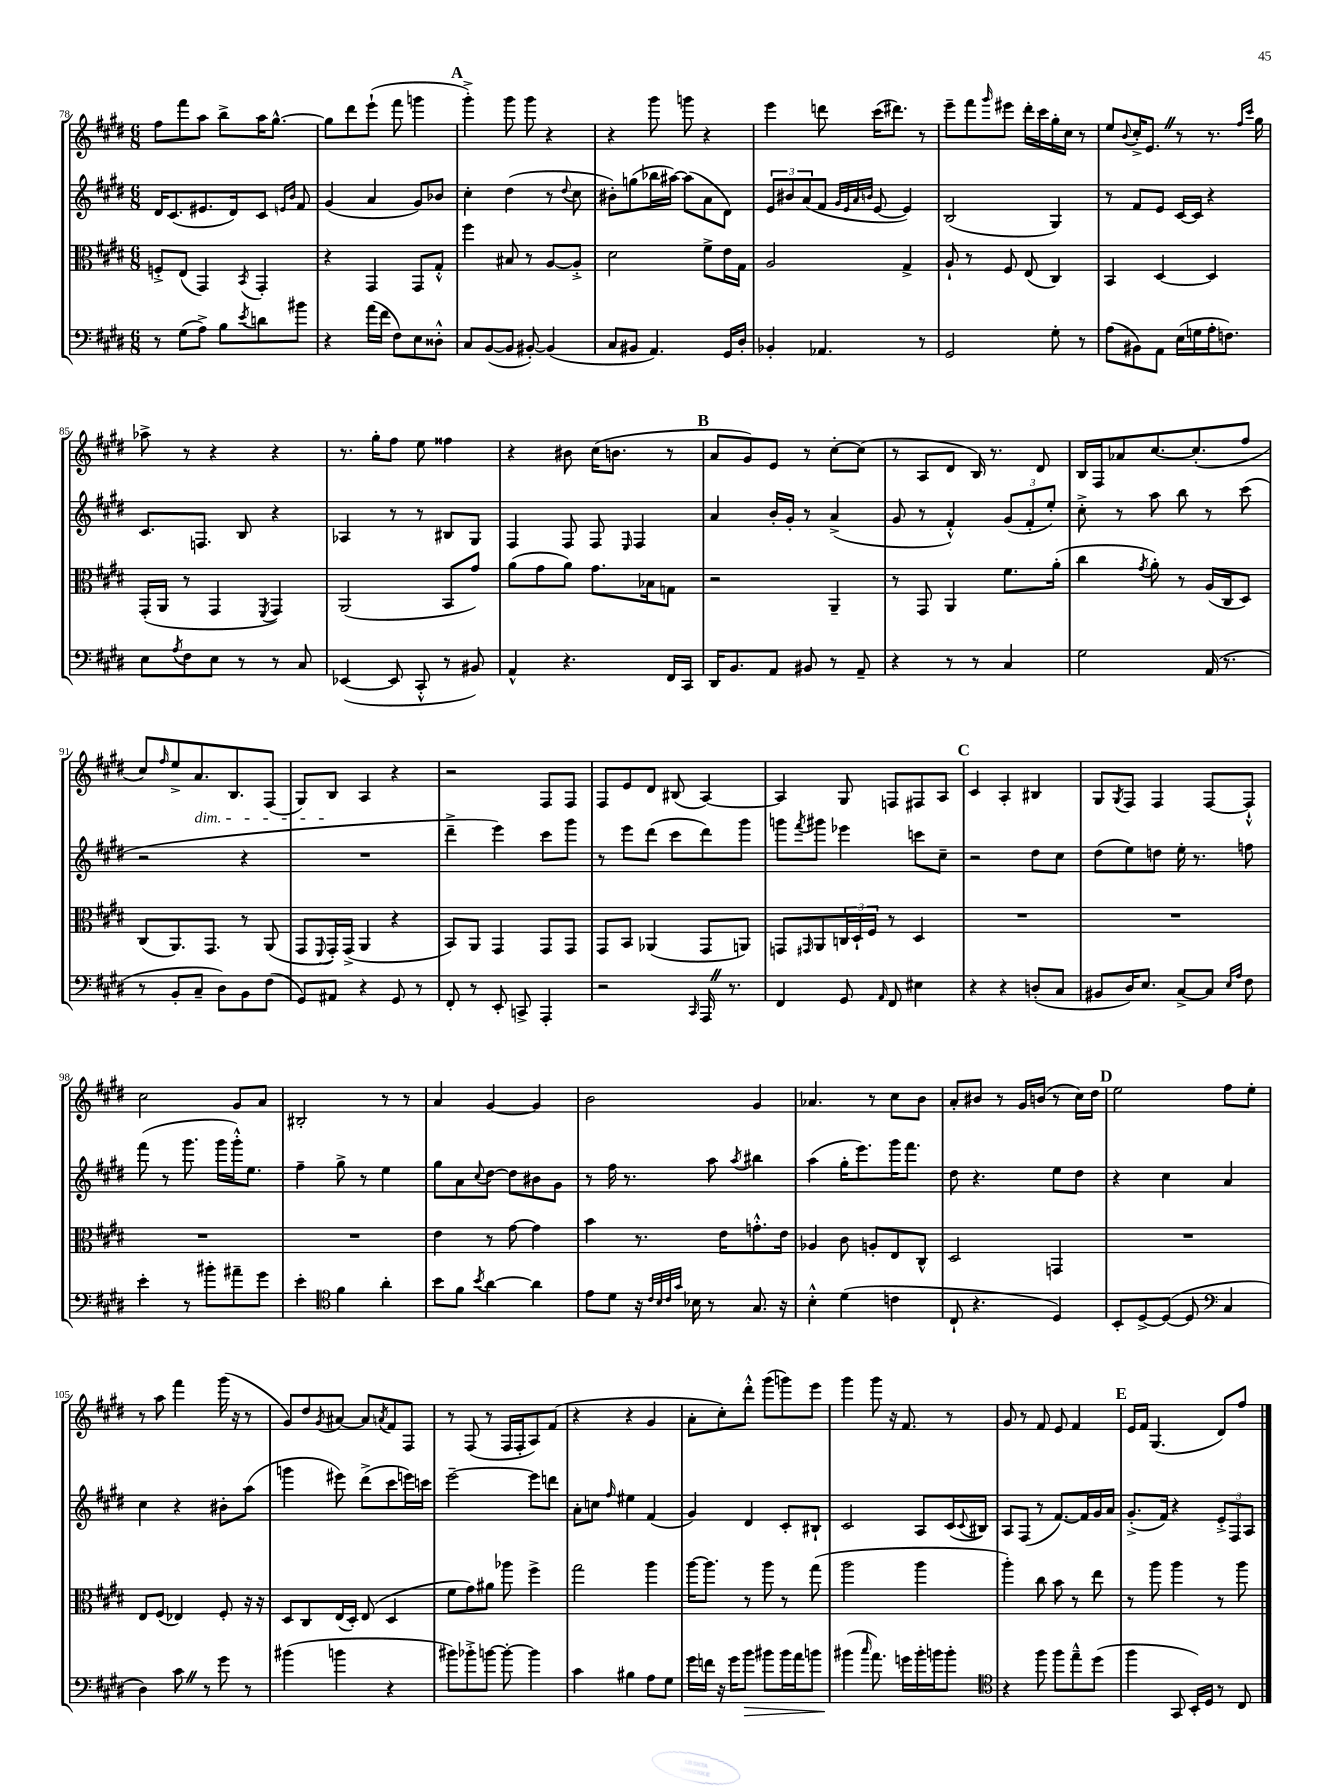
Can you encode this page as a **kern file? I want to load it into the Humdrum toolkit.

**kern	**dynam	**kern	**kern	**kern
*part4	*part4	*part3	*part2	*part1
*staff4	*staff4	*staff3	*staff2	*staff1
*clefF4	*	*clefC3	*clefG2	*clefG2
*k[f#c#g#d#]	*	*k[f#c#g#d#]	*k[f#c#g#d#]	*k[f#c#g#d#]
*M6/8	*	*M6/8	*M6/8	*M6/8
=78	=78	=78	=78	=78
8r	.	8Fn'^/L	16d#/KL	8ff#\L
.	.	.	(8.c#/	.
(8G#\L	.	(8E/J	.	8fff#\
8A^\J)	.	4GG#/)	8.e#X/	8aa\J
8B\L	.	.	.	8bb^\L
.	.	.	16d#/k)	.
8qe/	.	8qBB/	.	.
8dn\	.	4GG#'/	8c#/J	16aa\K
.	.	.	.	[8.gg#^^\J
.	.	.	16qqen/LL	.
.	.	.	16qqb/JJ	.
8b#X\J	.	.	8f#/	.
=79	=79	=79	=79	=79
4r	.	4r	(4g#/	8gg#\L]
.	.	.	.	8ddd#\
(16a\LL	.	4GG#/	4a/	(8eee`\J
16f#\JJ	.	.	.	.
8F#\L)	.	.	.	8fff#\
8E\	.	8GG#/L	8g#/L)	4gggn\
8D##X'^^\J	.	8G#'^^/J	8b-X/J	.
!!LO:REH:place=s1:t=A
=80	=80	=80	=80	=80
8C#/L	.	4ff#\	4cc#'\	4ggg#'^\)
([8BB/	.	.	.	.
8BB/J]	.	8B#X/	(4dd#\	8ggg#\
[8BB#X'/)	.	8r	.	8ggg#\
(4BB#/]	.	[8A/L	8r	4r
.	.	.	8qqdd#/	.
.	.	8A'^/J]	8cc#\	.
=81	=81	=81	=81	=81
8C#/L	.	2d#\	8b#X'\L)	4r
8BB#X/J	.	.	(8ggn\	.
4.AA/)	.	.	16bb-X\L	8ggg#\
.	.	.	[16aa#X\JJ)	.
.	.	.	(8aa#\L]	8gggn\
.	.	8f#^\L	8a\	4r
16GG#/LL	.	16e\L	8d#\J)	.
16D#'/JJ	.	16G#\JJ	.	.
=82	=82	=82	=82	=82
4BB-X'/	.	2A/	12e/L	4eee\
.	.	.	12b#X/	.
.	.	.	(12a/	.
4.AA-X/	.	.	8f#/J	8dddn\
.	.	.	32qqg#/LLL	.
.	.	.	32qqe/	.
.	.	.	32qqa/	.
.	.	.	32qqbn/JJJ	.
.	.	.	[8e/	(16ccc#\KL
.	.	.	.	8.ddd#X\J)
.	.	4G#^/	4e/])	.
8r	.	.	.	8r
=83	=83	=83	=83	=83
2GG#/	.	8A`/	(2B/	8eee~\L
.	.	8r	.	8fff#\
.	.	.	.	16qqggg#/
.	.	8F#/	.	8eee#X\J
.	.	(8E/	.	16ddd#'\LL
.	.	.	.	16ccc#\
8G#'\	.	4C#/)	4G#/)	16gg#'\
.	.	.	.	16cc#\JJ
8r	.	.	.	8r
=84	=84	=84	=84	=84
(8A\L	.	4BB/	8r	8ee/L
.	.	.	.	8qqb/
8BB#X\)	.	.	8f#/L	16cc#'^/K
.	.	.	.	8.eZ/J
8AA\J	.	[4D#/	8e/J	.
(16E\LL	.	.	[16c#/LL	8r
16Gn\	.	.	16c#/JJ]	.
16A'\J	.	4D#/]	4r	8.r
8.Fn\J)	.	.	.	.
.	.	.	.	16qqff#/LL
.	.	.	.	16qqccc#/JJ
.	.	.	.	16gg#\
!!LO:LB:g=z
=85	=85	=85	=85	=85
8E\L	.	(16GG#'/LL	8.c#/L	8aa-X^\
.	.	16AA/JJ	.	.
8qA/	.	.	.	.
8F#\	.	8r	.	8r
.	.	.	8.Fn/J	.
8E\J	.	4GG#/	.	4r
8r	.	.	8B/	.
.	.	8qFF#/	.	.
8r	.	4GG#/)	4r	4r
8C#/	.	.	.	.
=86	=86	=86	=86	=86
([4EE-X/	.	(2AA/	4A-X/	8.r
.	.	.	.	16gg#'\KL
8EE-/]	.	.	8r	8ff#\J
8CC#'^^/	.	.	8r	8ee\
8r	.	8BB/L	8B#X/L	4ff##X\
8BB#X/)	.	8g#/J)	8G#/J	.
=87	=87	=87	=87	=87
4AA^^/	.	(8a\L	4F#/	4r
.	.	8g#\	.	.
4.r	.	8a\J)	8F#/	8b#X\
.	.	8.g#\L	8F#/	(16cc#\KL
.	.	.	.	8.bn\J
.	.	.	16qqE/	.
.	.	.	4F#/	.
.	.	16B-X\k	.	.
16FF#/LL	.	8Gn\J	.	8r
16CC#/JJ	.	.	.	.
!!LO:REH:place=s1:t=B
=88	=88	=88	=88	=88
16DD#/KL	.	2r	4a/	8a/L
8.BB/	.	.	.	.
.	.	.	.	8g#/)
8AA/J	.	.	16b'/LL	8e/J
.	.	.	16g#'/JJ	.
8BB#X/	.	.	8r	8r
8r	.	4AA~/	(4a^/	[8cc#'\L
8AA~/	.	.	.	(8cc#\J]
=89	=89	=89	=89	=89
4r	.	8r	8g#/	8r
.	.	8GG#/	8r	8A/L
8r	.	4AA/	4f#'^^/)	8d#/J
8r	.	.	.	16B/)
.	.	.	.	8.r
4C#/	.	8.f#\L	(12g#/L	.
.	.	.	12f#'/	.
.	.	.	.	8d#/
.	.	.	12ee'/J)	.
.	.	(16a'\Jk	.	.
=90	=90	=90	=90	=90
2G#\	.	4cc#\	8cc#'^\	16B/LL
.	.	.	.	16F#/J
.	.	.	8r	8a-X/
.	.	8qg#/	.	.
.	.	8a'\)	8aa\	[8.cc#/
.	.	8r	8bb\	.
.	.	.	.	(8.cc#'/]
(16AA/	.	(16A/LL	8r	.
8.r	.	16C#/J	.	.
.	.	8D#/J)	(8ccc#\	8ff#/J
!!LO:LB:g=z
=91	=91	=91	=91	=91
8r	.	(8C#/L	2r	8cc#/L)
.	.	.	.	16qqff#/
8BB'/L	.	8.AA/)	.	8ee^/
!	!	!	!	!LO:TX:b:i:t=dim.
8C#~/J	.	.	.	8.a/
.	.	8.GG#/J	.	.
8D#\L)	.	.	.	.
.	.	.	.	8.B/
8BB\	.	8r	4r	.
(8F#\J	.	(8AA/	.	(8F#/J
=92	=92	=92	=92	=92
8GG#/L)	.	8GG#/L	2.r	8G#/L)
.	.	8qqFF#/	.	.
8AA#X/J	.	16GG#'/L)	.	8B/J
.	.	(16GG#^/JJ	.	.
4r	.	4AA/	.	4A/
8GG#/	.	4r	.	4r
8r	.	.	.	.
=93	=93	=93	=93	=93
8FF#'/	.	8BB/L)	4ddd#~^\	2r
8r	.	8AA/J	.	.
8EE'/	.	4GG#/	4eee\)	.
8CCn^/	.	.	.	.
4AAA'/	.	8GG#/L	8ccc#\L	8F#/L
.	.	8GG#/J	8ggg#\J	8F#/J
=94	=94	=94	=94	=94
2r	.	8GG#/L	8r	8F#/L
.	.	8BB/J	8eee\L	8e/
.	.	(4AA-X/	(8ddd#\J	8d#/J
.	.	.	8ccc#\L	(8B#X/
16qqCC#/	.	.	.	.
16AAAZ/	.	8GG#/L	8ddd#\)	[4A/)
8.r	.	.	.	.
.	.	8AAn/J)	8ggg#\J	.
=95	=95	=95	=95	=95
4FF#/	.	8GGn/L	8gggn\L	4A/]
.	.	16qqGG#X/	8qfff#/	.
.	.	8AA/	8ggg#X\J	.
8GG#/	.	24Cn/L	4eee-X\	8G#/
.	.	24D#`/	.	.
.	.	24F#/JJ	.	.
16qqAA/	.	.	.	.
8FF#/	.	8r	.	8Fn/L
4E#X\	.	4D#/	8cccn\L	8F#X/
.	.	.	8cc#~\J	8A/J
!!LO:REH:place=s1:t=C
=96	=96	=96	=96	=96
4r	.	2.r	2r	4c#/
4r	.	.	.	4A'/
(8Dn'/L	.	.	8dd#\L	4B#X/
8C#/J	.	.	8cc#\J	.
=97	=97	=97	=97	=97
8BB#X/L	.	2.r	(8dd#\L	8G#/L
.	.	.	.	8qG#/
16D#/K)	.	.	8ee\)	8F#/J
8.E/J	.	.	.	.
.	.	.	8ddn\J	4F#/
[8C#^/L	.	.	16ee'\	.
.	.	.	8.r	.
8C#/J]	.	.	.	[8F#/L
16qqE/LL	.	.	.	.
16qqA/JJ	.	.	.	.
8F#\	.	.	8ffn\	8F#`^^/J]
!!LO:LB:g=z
=98	=98	=98	=98	=98
4e'\	.	2.r	(8fff#\	2cc#\
.	.	.	8r	.
8r	.	.	8.ggg#\	.
8b#X'\L	.	.	.	.
.	.	.	16ggg#\LL	.
8a#X~\	.	.	16ggg#'^^\J)	8g#/L
.	.	.	8.ee\J	.
8g#\J	.	.	.	8a/J
=99	=99	=99	=99	=99
4e'\	.	2.r	4ff#~\	2B#X'/
*clefC4	*	*	*	*
4f#\	.	.	8gg#^\	.
.	.	.	8r	.
4a'\	.	.	4ee\	8r
.	.	.	.	8r
=100	=100	=100	=100	=100
8b\L	.	4e\	8gg#\L	4a/
8f#\J	.	.	8a\	.
8qb/	.	.	8qqcc#/	.
[4a\	.	8r	[8dd#\J	[4g#/
.	.	[8g#\	8dd#\L]	.
4a\]	.	4g#\]	8b#X\	4g#/]
.	.	.	8g#\J	.
=101	=101	=101	=101	=101
8e\L	.	4b\	8r	2b\
8d#\J	.	.	16ff#\	.
.	.	.	8.r	.
16r	.	8.r	.	.
32qqc#/LLL	.	.	.	.
32qqB/	.	.	.	.
32qqc#/	.	.	.	.
32qqg#/JJJ	.	.	.	.
16B-X\	.	.	.	.
8r	.	.	8aa\	.
.	.	16e\KL	.	.
.	.	.	8qaa/	.
8.G#/	.	8.gn'^^\	4bb#X\	4g#/
16r	.	16e\Jk	.	.
=102	=102	=102	=102	=102
4B'^^\	.	4A-X/	(4aa\	4.a-X/
(4d#\	.	8c#\	16gg#'\KL	.
.	.	.	8.eee\)	.
.	.	8An'/L	.	8r
4cn\	.	8E/	16ggg#\K	8cc#\L
.	.	.	8.fff#\J	.
.	.	8C#^^/J	.	8b\J
=103	=103	=103	=103	=103
8C#`/	.	2D#/	8dd#\	8a'/L
4.r	.	.	4.r	8b#X/J
.	.	.	.	8r
.	.	.	.	16g#/LL
.	.	.	.	(16bn/JJ
4D#/)	.	4GGn/	8ee\L	8r
.	.	.	8dd#\J	16cc#\LL)
.	.	.	.	16dd#\JJ
!!LO:REH:place=s1:t=D
=104	=104	=104	=104	=104
8BB'/L	.	2.r	4r	2ee\
[8D#^/	.	.	.	.
(8D#/J_	.	.	4cc#\	.
8D#/]	.	.	.	.
*clefF4	*	*	*	*
4C#/	.	.	4a/	8ff#\L
.	.	.	.	8ee'\J
!!LO:LB:g=z
=105	=105	=105	=105	=105
4D#\)	.	8E/L	4cc#\	8r
.	.	(8F#/J	.	8aa\
8c#Z\	.	4E-X/)	4r	4fff#\
8r	.	.	.	.
8g#\	.	8F#'/	8b#X'\L	(16ggg#\
.	.	.	.	16r
8r	.	16r	(8aa\J	8r
.	.	16r	.	.
=106	=106	=106	=106	=106
(4b#X\	.	8D#/L	4gggn\	8g#/L)
.	.	8C#/	.	8dd#/
.	.	.	.	8qg#/
4bn\	.	(16E/L	8eee#X\)	[8a#X/J
.	.	16D#'/JJ)	.	.
.	.	(8E/	(8ddd#^\L	8a#/L]
.	.	.	.	8qan/
4r	.	4D#/	8ccc#\	8f#/
.	.	.	16eeen\L)	8F#/J
.	.	.	16cccn\JJ	.
=107	=107	=107	=107	=107
8b#X\L)	.	8f#\L	[2eee~\	8r
8b-X'^\	.	8g#\)	.	(8F#/
[8bn\J	.	8a#X\J	.	8r
8b'\_	.	8aa-X\	.	16F#/LL
.	.	.	.	16F#'/J
4b\]	.	4ff#^\	8eee\L]	8A/)
.	.	.	8dddn\J	(8f#/J
=108	=108	=108	=108	=108
4c#\	.	2gg#\	8a'\L	4r
.	.	.	8ccn\J	.
.	.	.	16qqff#/	.
4B#X\	.	.	4ee#X\	4r
8A\L	.	4aa\	(4f#/	4g#/
8G#\J	.	.	.	.
=109	=109	=109	=109	=109
16g#\LL	.	[16aa\KL	4g#/)	8a'\L
16fn\JJ	.	8.aa\J]	.	.
16r	.	.	.	8cc#'\)
16g#\KL	.	.	.	.
!	!LO:HP:b	!	!	!
8b\J	>	8r	4d#/	8ddd#'^^\J
8b#X\L	.	8aa\	.	(8ggg#\L
16b#\L	.	8r	8c#'/L	8gggn\)
16a\J	.	.	.	.
8bn\J	.	(8gg#\	8B#X`/J	8eee\J
=110	=110	=110	=110	=110
(4b#X\	.	2aa\	2c#/	4ggg#\
16qqcc#/	.	.	.	.
8.a\)	]	.	.	8ggg#\
.	.	.	.	16r
16gn\LL	.	.	.	8.f#/
16b#'\	.	4aa\	8A/L	.
16bn\J	.	.	.	.
8b'\J	.	.	(16c#/L	8r
.	.	.	8qqc#/	.
.	.	.	16B#X/JJ)	.
=111	=111	=111	=111	=111
*clefC4	*	*	*	*
4r	.	4aa'\)	8A/L	8g#/
.	.	.	(8F#/J	8r
8ff#\	.	8cc#\	8r	8f#/
8ff#\L	.	8b\	[8.f#/L)	8e/
8ee~^^\	.	8r	.	4f#/
.	.	.	16f#/L]	.
(8dd#\J	.	8ee\	16g#/	.
.	.	.	16a/JJ	.
!!LO:REH:place=s1:t=E
=112	=112	=112	=112	=112
4ff#\	.	8r	(8.g#'^/L	16e/LL
.	.	.	.	16f#/JJ
.	.	8aa\	.	(4.G#/
.	.	.	16f#/Jk)	.
8GG#/	.	4aa\	4r	.
16BB'/LL)	.	.	.	.
16D#/JJ	.	.	.	.
8r	.	8r	12e'^/L	8d#/L)
.	.	.	12F#/	.
8C#/	.	8aa\	.	8ff#/J
.	.	.	12A/J	.
==	==	==	==	==
*-	*-	*-	*-	*-
